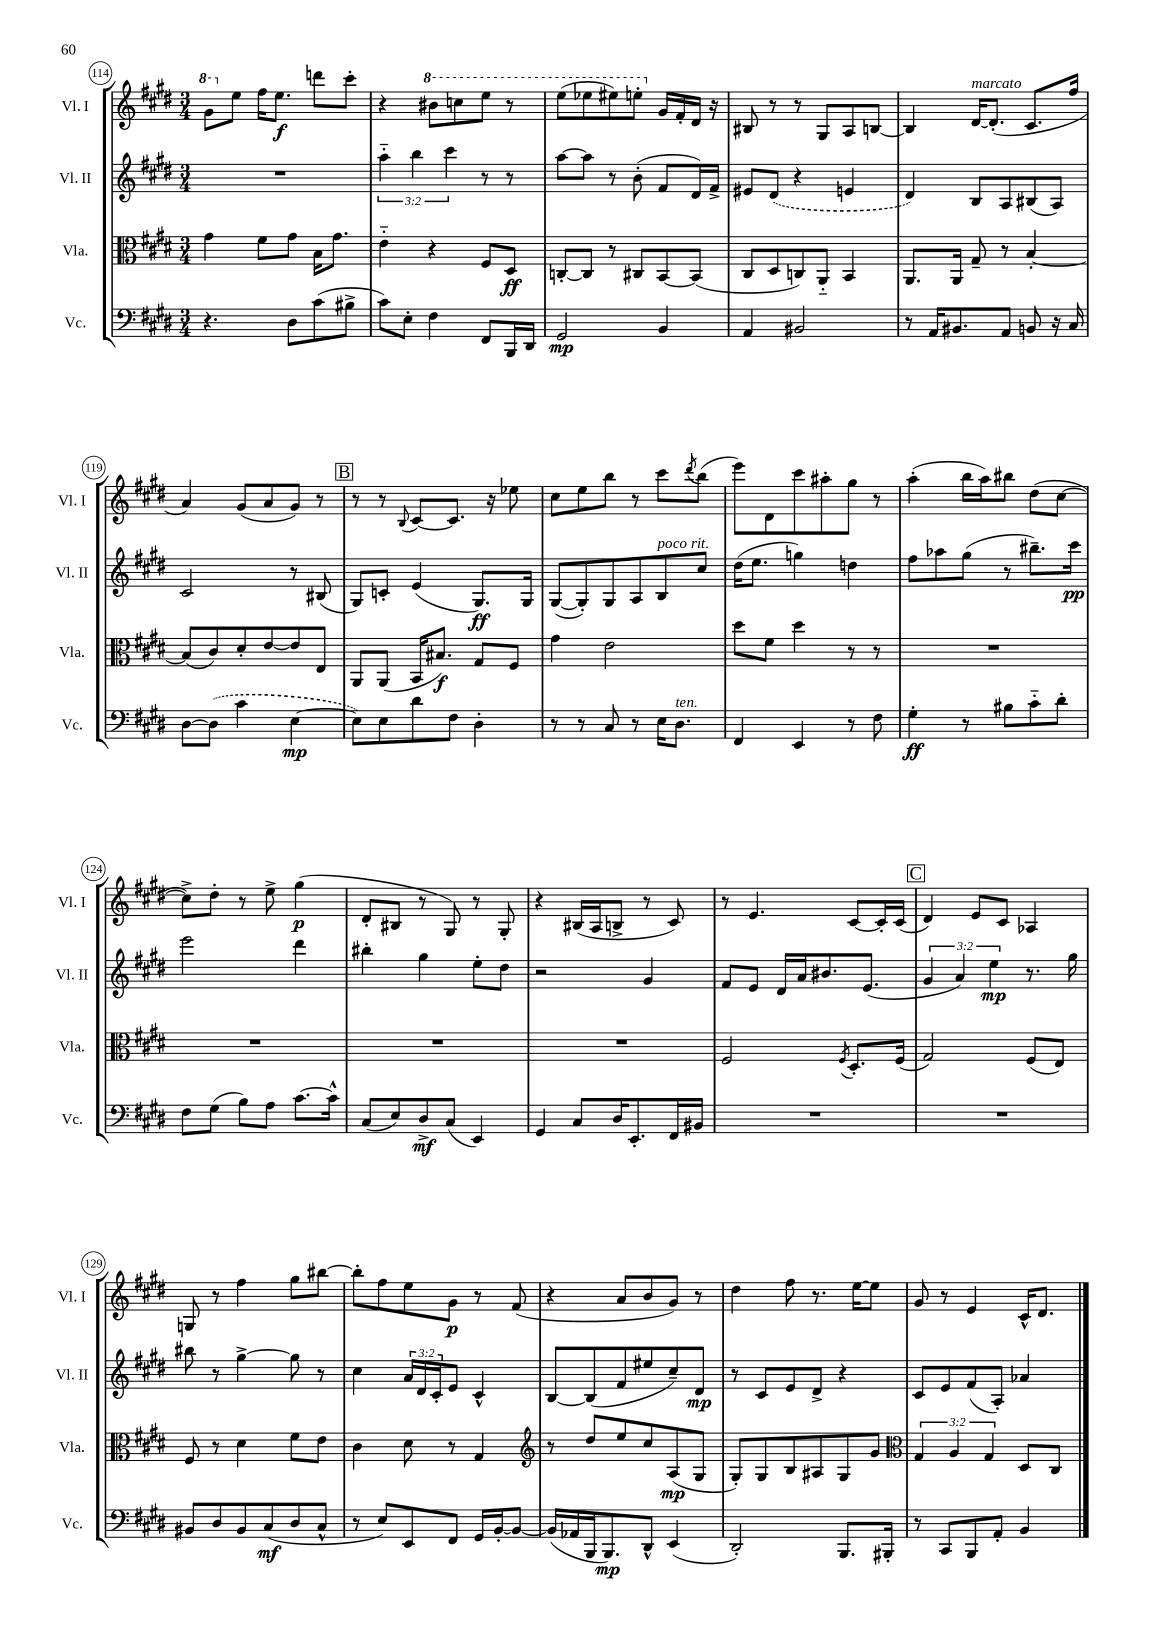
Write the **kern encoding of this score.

**kern	**kern	**kern	**kern
*staff4	*staff3	*staff2	*staff1
*clefF4	*clefC3	*clefG2	*clefG2
*k[f#c#g#d#]	*k[f#c#g#d#]	*k[f#c#g#d#]	*k[f#c#g#d#]
*M3/4	*M3/4	*M3/4	*M3/4
4.r	4g#	2.r	8gg#
.	.	.	8ee
.	8f#	.	16ff#
.	.	.	8.ee
8D#	8g#	.	.
(8c#	16B	.	8ddd
.	8.g#	.	.
8B#^	.	.	8ccc#'
=	=	=	=
8c#)	4e'~	6aa'~	4r
8E'	.	.	.
.	.	6bb	.
4F#	4r	.	8bb#
.	.	6ccc#	.
.	.	.	8ccc
8FF#	8F#	8r	8eee
16BBB	8D#	8r	8r
16DD#	.	.	.
=	=	=	=
2GG#	[8C'	[8aa	(8eee
.	8C]	8aa]	8eee-
.	8r	8r	8eee#)
.	8C#	(8b'	8eee'
4BB	[8BB	8f#	16g#
.	.	.	16f#'
.	(8BB]	16d#)	16d#
.	.	16f#^	16r
=	=	=	=
4AA	8C#	8e#	8B#
.	8D#	(8d#	8r
2BB#	8C)	4r	8r
.	8AA'~	.	8G#
.	4BB	4e	8A
.	.	.	[8B
=	=	=	=
8r	8.AA	4d#)	4B]
16AA	.	.	.
8.BB#	16AA	.	.
.	8G#~	8B	[16d#
.	.	.	(8.d#']
8AA	8r	8A	.
8BB	[4B'	(8B#	8.c#
16r	.	8A)	.
16C#	.	.	16ff#
=	=	=	=
[8D#	(8B]	2c#	4a)
(8D#]	8c#)	.	.
4c#	8d#'	.	(8g#
.	[8e	.	8a
[4E	8e]	8r	8g#)
.	8E	(8B#	8r
=	=	=	=
8E])	8AA	8G#)	8r
8E	(8AA	8c'	8r
.	.	.	8qqB
8d#	16BB	(4e	[8c#
.	8.B#)	.	.
8F#	.	.	8.c#]
4D#'	8G#	8.G#)	.
.	.	.	16r
.	8F#	.	8ee-
.	.	16G#	.
=	=	=	=
8r	4g#	([8G#	8cc#
8r	.	8G#'])	8ee
8C#	2e	8G#	8bb
8r	.	8A	8r
16E	.	8B	8ccc#
8.D#	.	.	.
.	.	.	8qddd#
.	.	8cc#	(8bb
=	=	=	=
4FF#	8dd#	(16dd#	8eee)
.	.	8.ee	.
.	8f#	.	8d#
4EE	4dd#	4gg)	8ccc#
.	.	.	8aa#'
8r	8r	4dd	8gg#
8F#	8r	.	8r
=	=	=	=
4G#'	2.r	8ff#	(4aa'
.	.	8aa-	.
8r	.	(8gg#	16bb
.	.	.	16aa)
8B#	.	8r	8bb#
8c#'~	.	8.bb#~)	(8dd#
8d#'	.	.	[8cc#
.	.	16ccc#	.
=	=	=	=
8F#	2.r	2eee	8cc#^])
(8G#	.	.	8dd#'
8B)	.	.	8r
8A	.	.	8ee^
[8.c#	.	4ddd#	(4gg#
16c#^^]	.	.	.
=	=	=	=
(8C#	2.r	4bb#'	8d#'
8E)	.	.	8B#
8D#^	.	4gg#	8r
(8C#	.	.	8G#)
4EE)	.	8ee'	8r
.	.	8dd#	8G#'
=	=	=	=
4GG#	2.r	2r	4r
8C#	.	.	(16B#
.	.	.	16A
16D#	.	.	8B^
8.EE'	.	.	.
.	.	4g#	8r
16FF#	.	.	8c#)
16BB#	.	.	.
=	=	=	=
2.r	2F#	8f#	8r
.	.	8e	4.e
.	.	16d#	.
.	.	16a	.
.	.	8.b#	.
.	8qF#	.	.
.	8.D#'	.	[8c#
.	.	(8.e	.
.	.	.	16c#']
.	(16F#	.	(16c#
=	=	=	=
2.r	2G#)	6g#	4d#)
.	.	6a)	.
.	.	.	8e
.	.	6ee	.
.	.	.	8c#
.	(8F#	8.r	4A-
.	8E)	.	.
.	.	16gg#	.
=	=	=	=
8BB#	8F#	8bb#	8G
8D#	8r	8r	8r
8BB#	4d#	[4gg#^	4ff#
(8C#	.	.	.
8D#	8f#	8gg#]	8gg#
8C#^^	8e	8r	[8bb#
=	=	=	=
8r	4c#	4cc#	8bb#']
8E)	.	.	8ff#
8EE	8d#	24a	8ee
.	.	24d#	.
.	.	24c#'	.
8FF#	8r	8e	8g#
16GG#	4G#	4c#^^	8r
[16BB'	.	.	.
8BB_	.	.	(8f#
=	=	=	=
*	*clefG2	*	*
(16BB]	8r	[8B	4r
16AA-	.	.	.
16BBB	8dd#	(8B]	.
8.BBB)	.	.	.
.	8ee	8f#	8a
8DD#^^	8cc#	8ee#	8b
(4EE	(8A	8cc#~)	8g#)
.	8G#	8d#	8r
=	=	=	=
2DD#')	8G#')	8r	4dd#
.	8G#	8c#	.
.	8B	8e	8ff#
.	8A#	8d#^	8.r
8.BBB	8G#	4r	.
.	.	.	[16ee
.	8g#	.	8ee]
16BBB#'	.	.	.
=	=	=	=
*	*clefC3	*	*
8r	6G#	8c#	8g#
8CC#	.	8e	8r
.	6A	.	.
8BBB	.	(8f#	4e
.	6G#	.	.
8AA'	.	8A')	.
4BB	8D#	4a-	16c#^^
.	.	.	8.d#
.	8C#	.	.
==	==	==	==
*-	*-	*-	*-
